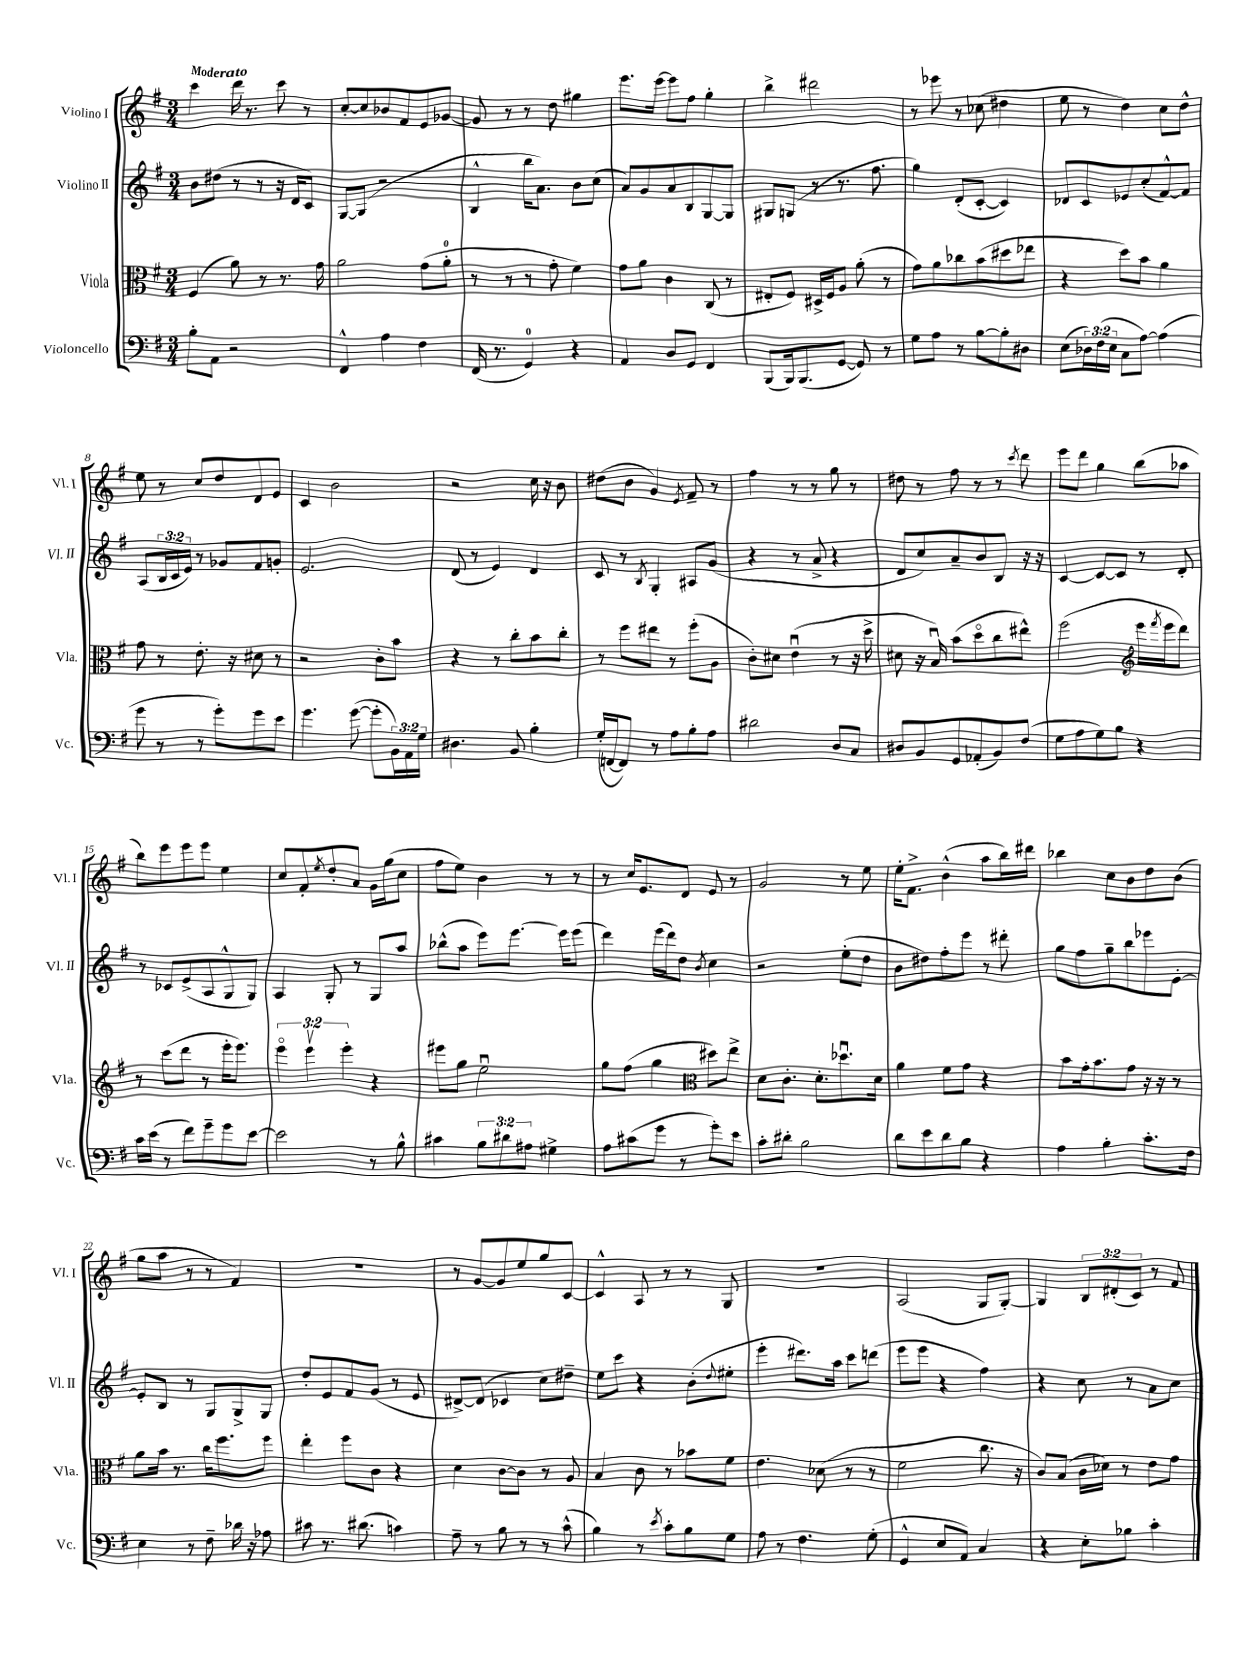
<<
\new StaffGroup <<
\new Staff = "s0" \with { instrumentName = "Violino I" shortInstrumentName = "Vl. I" } {
    \clef treble \key g \major \numericTimeSignature \time 3/4 \override Staff.TupletNumber.text = #tuplet-number::calc-fraction-text \tempo "Moderato"
    c'''4 d'''16 r8. c'''8 r8 |
    c''8~-. c''8 bes'8 fis'8 e'8 ges'8~ |
    ges'8 r8 r8 d''8 gis''4 |
    e'''8. e'''16~ e'''8 fis''8 g''4-. |
    b''4-> dis'''2 |
    r8 ees'''8 r8 ces''8( dis''4 |
    e''8 r8 d''4) c''8 d''8-^ |
    e''8 r8 c''8 d''8 d'8 e'8 |
    c'4 b'2 |
    r2 c''16 r16 b'8 |
    dis''8( b'8 g'4) \acciaccatura { e'8 } fis'8-- r8 |
    fis''4 r8 r8 g''8 r8 |
    dis''8 r8 fis''8 r8 r8 \acciaccatura { c'''8 } d'''8 |
    e'''8 d'''8 g''4 b''8( aes''8 |
    b''8) e'''8 e'''8 e'''8 e''4 |
    c''8 fis'8-. \acciaccatura { e''8 } d''8-. a'8 g'16 g''16( c''8 |
    fis''8 e''8) b'4 r8 r8 |
    r8 c''16 e'8. d'8 e'8 r8 |
    g'2 r8 e''8 |
    e''16-. fis'8.-> b'4-^( a''8 b''16) dis'''16 |
    bes''4 c''8 b'8 d''8 b'8( |
    g''8 a''8 r8 r8 fis'4) |
    R2. |
    r8 g'8~ g'8 e''8 g''8 c'8~ |
    c'4-^ a8 r8 r8 g8 |
    R2. |
    a2( g8 g8~-.) |
    g4 \tuplet 3/2 { b8 dis'8-.( c'8) } r8 fis'8 \bar "|." |
}
\new Staff = "s1" \with { instrumentName = "Violino II" shortInstrumentName = "Vl. II" } {
    \clef treble \key g \major \numericTimeSignature \time 3/4 \override Staff.TupletNumber.text = #tuplet-number::calc-fraction-text
    b'8 dis''8( r8 r8 r16 d'16 c'8) |
    g8~ g8( r2 |
    b4-^ b''16 a'8.) b'8 c''8( |
    a'8) g'8 a'8 b8 g8~ g8 |
    gis8 g8( r8 r8. fis''8. |
    g''4) d'8-.( c'8~-. c'4) |
    des'8 c'8 ees'8 c''8-.( fis'8~-^) fis'8 |
    a8( \tuplet 3/2 { b16 c'16 e'16) } r8 ges'8 fis'8 g'8-. |
    e'2. |
    d'8( r8 e'4) d'4 |
    c'8 r8 \acciaccatura { b8 } g4-. ais8 g'8( |
    r4 r8 a'8-> r4 |
    d'8 c''8) a'8-- b'8 b8 r16 r16 |
    c'4~ c'8~ c'8 r8 d'8-. |
    r8 ces'8 e'8->( a8 g8-^ g8) |
    a4 g8-. r8 g8 a''8 |
    bes''8-^( a''8 e'''8) e'''8.~ e'''16 e'''8( |
    d'''4) e'''16( d'''16) d''8 \acciaccatura { b'8 } c''4 |
    r2 e''8-.( d''8 |
    b'8 dis''8) fis''8-. e'''8 r8 dis'''8-. |
    g''8 fis''8 g''8-- b''8 ees'''8 e'8~-. |
    e'8-. b8 r8 g8 g8-> g8 |
    d''8-. e'8 fis'8 g'8( r8 e'8 |
    dis'8~->) dis'8( ces'4 c''8) dis''8-- |
    e''8 c'''8 r4 b'8-.( \appoggiatura { d''8 } eis''8-. |
    e'''4-. dis'''8.) a''16 c'''8 d'''8( |
    e'''8 e'''8 r4 fis''4) |
    r4 c''8 r8 a'8 c''8 \bar "|." |
}
\new Staff = "s2" \with { instrumentName = "Viola" shortInstrumentName = "Vla." } {
    \clef alto \key g \major \numericTimeSignature \time 3/4 \override Staff.TupletNumber.text = #tuplet-number::calc-fraction-text
    fis4( a'8) r8 r8. g'16 |
    a'2 g'8( a'8-0-. |
    r8 r8 r8 g'8-. fis'4) |
    g'8 a'8 c'4 c8( r8 |
    eis8-. fis8) dis16-> fis16 a8 a'8-.( r8 |
    g'8) a'8 ces''8 b'8( dis''8 ees''8 |
    r4 d''8) b'8 a'4 |
    g'8 r8 e'8.-. r16 dis'8 r8 |
    r2 c'8-. b'8 |
    r4 r8 c''8-. b'8 c''8-. |
    r8 fis''8 eis''8 r8 fis''8-.( a8 |
    c'8-.) dis'8 e'4\downbow( r8 r16 d''16-> |
    dis'8 r16 b16\downbow) b'8( d''8\flageolet c''8 eis''8-^) |
    fis''2( \clef treble e'''16 \acciaccatura { fis'''8 } e'''16 d'''8) |
    r8 c'''8( d'''8 r8 e'''16-. e'''8.) |
    \tuplet 3/2 { e'''4\flageolet e'''4\upbow e'''4-. } r4 |
    eis'''8 g''8 e''2\downbow |
    g''8 fis''8( g''4 \clef alto dis''8) e''8-> |
    d'8 c'8.-. d'8.-. des''8.\downbow d'16 |
    a'4 fis'8 g'8 r4 |
    b'8 g'16-. b'8. g'8 r16 r16 r8 |
    a'8 b'16 r8. c''16 fis''8. fis''8 |
    e''4-. fis''8 c'8 r4 |
    d'4 c'8~ c'8 r8 a8 |
    b4 c'8 r8 bes'8 fis'8 |
    e'4. des'8( r8 r8 |
    fis'2 c''8. r16 |
    c'8) b8( c'16 des'16) r8 e'8 g'8 \bar "|." |
}
\new Staff = "s3" \with { instrumentName = "Violoncello" shortInstrumentName = "Vc." } {
    \clef bass \key g \major \numericTimeSignature \time 3/4 \override Staff.TupletNumber.text = #tuplet-number::calc-fraction-text
    b8-. a,8 r2 |
    fis,4-^ a4 fis4 |
    fis,16( r8. g,4-0) r4 |
    a,4 d8 g,8 fis,4 |
    b,,8( b,,16) b,,8.( g,8~ g,8) r8 |
    g8 a8 r8 b8~ b8-. dis8 |
    e8( \tuplet 3/2 { des16) fis16( e16 } c8 a8~) a4( |
    g'8 r8 r8 g'8-.) g'8 e'8 |
    g'4. g'8~( g'8-. \tuplet 3/2 { b,16) a,16 g16 } |
    dis4. b,8 b4-. |
    g16-.( f,16~ f,8) r8 a8 b8-. a8 |
    dis'2 d8 c8 |
    dis8 b,8 g,8 aes,8-.( b,8) fis8( |
    g8 a8 g8) b8 r4 |
    c'16 e'16( r8 fis'8) g'8-- g'8 e'8~ |
    e'2 r8 b8-^ |
    cis'4 \tuplet 3/2 { b8 dis'8 ais8 } gis4-> |
    a8 cis'8( g'8 r8 g'8-.) e'8 |
    c'8-. dis'8-. b2 |
    d'8 e'8 d'8 b8 r4 |
    a4 b4-. c'8.-. fis16 |
    e4 r8 fis8-- des'16 r16 aes8 |
    cis'8 r8. dis'8.( c'4) |
    a8-- r8 b8 r8 r8 c'8-^( |
    b4) r8 \acciaccatura { e'8 } c'8-. b8 g8 |
    a8 r8 fis4. g8-.( |
    g,4-^ e8 a,8) c4 |
    r4 e8-. bes8 c'4-. \bar "|." |
}
>>
>>
